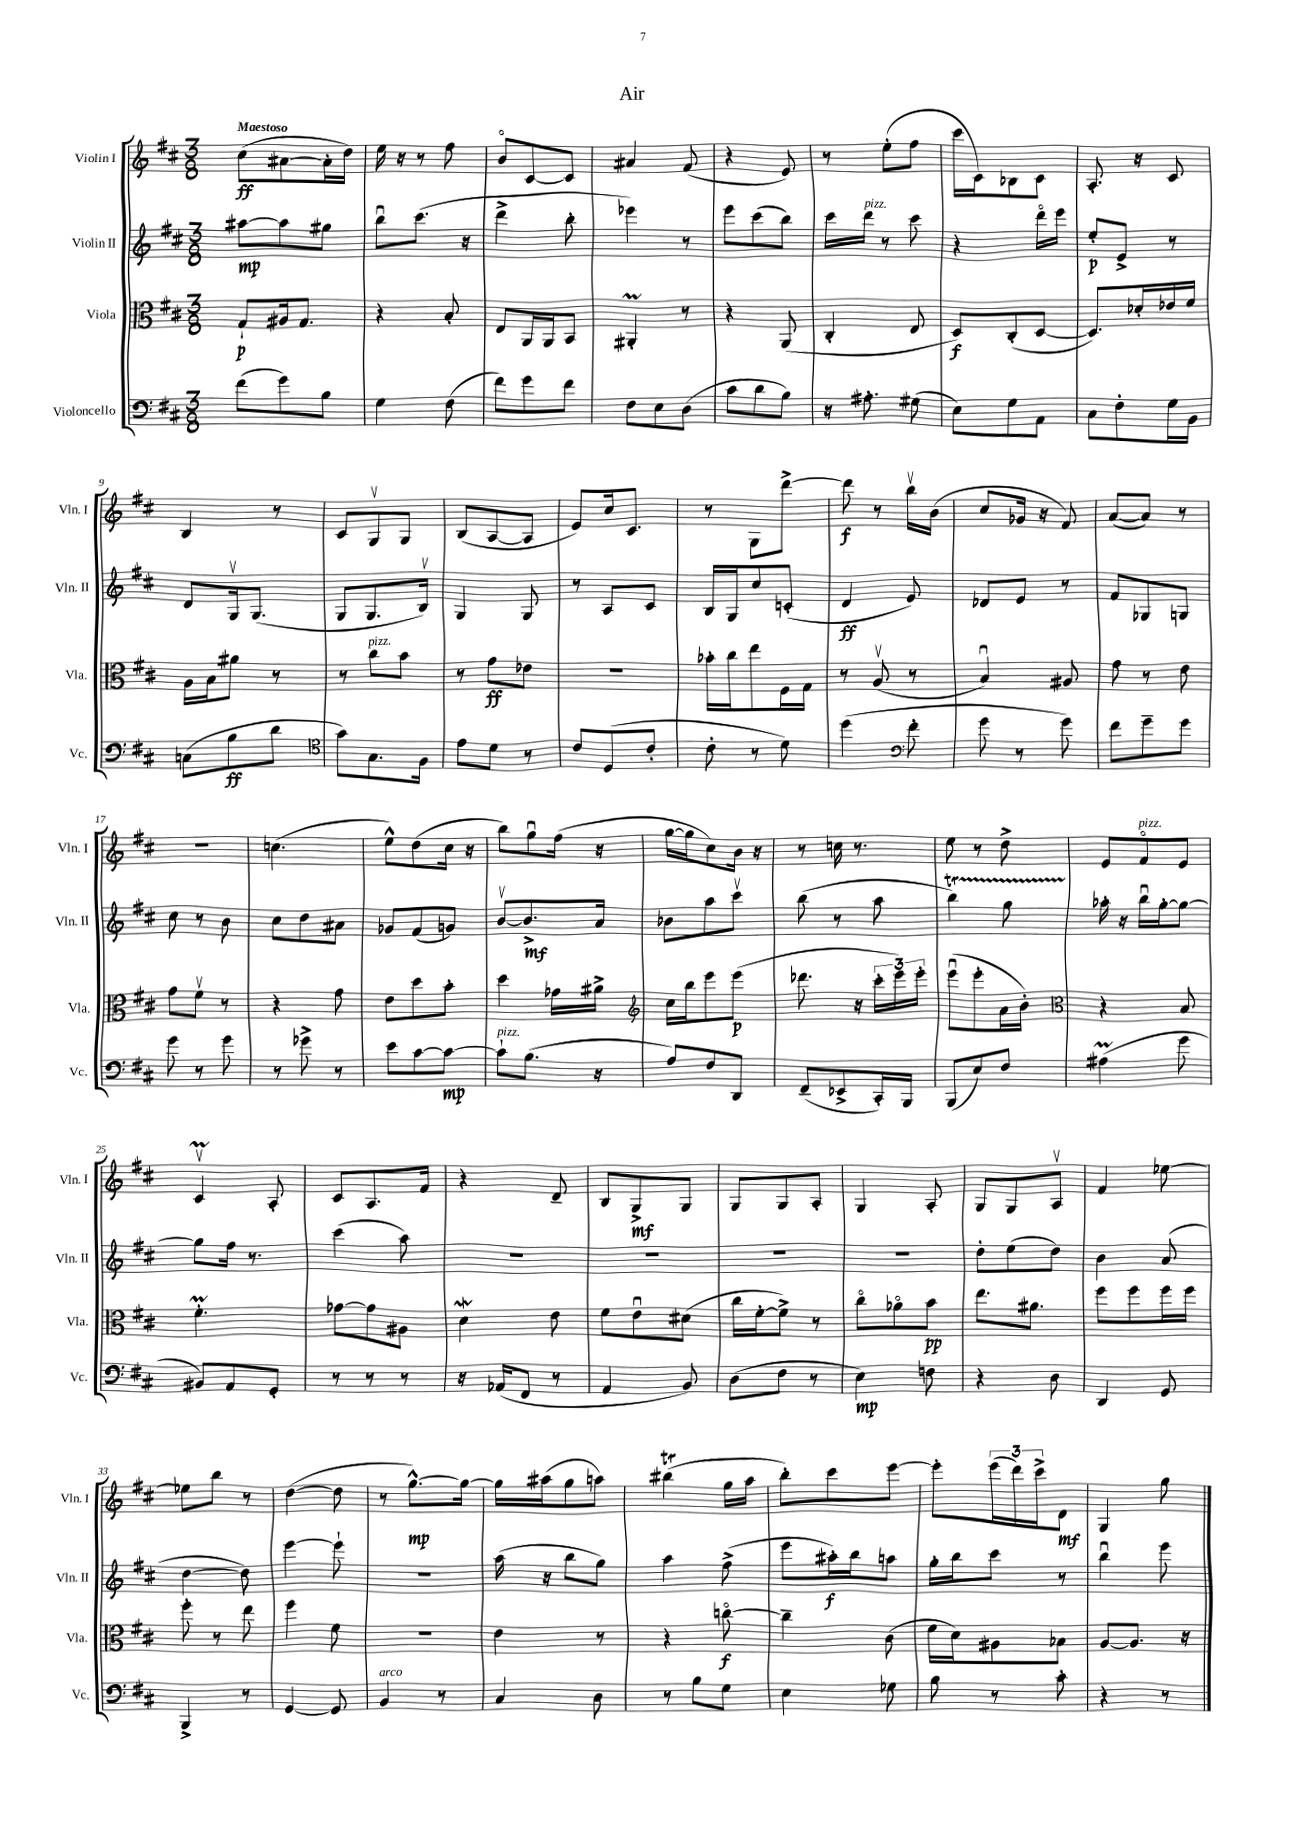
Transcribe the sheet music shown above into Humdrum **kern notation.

**kern	**kern	**kern	**kern
*staff4	*staff3	*staff2	*staff1
*clefF4	*clefC3	*clefG2	*clefG2
*k[f#c#]	*k[f#c#]	*k[f#c#]	*k[f#c#]
*M3/8	*M3/8	*M3/8	*M3/8
(8f#\L	8G`/L	[8aa#\L	(8cc#\L
8g\)	16A#/k	8aa#\]	[8a#\
.	8.G/J	.	.
8B\J	.	8gg#\J	16a#'\]L
.	.	.	16dd\JJ)
=	=	=	=
4G\	4r	8bbu\L	16ee\
.	.	.	16r
.	.	(8.ccc#\J	8r
(8F#\	8B'/	.	8ff#\
.	.	16r	.
=	=	=	=
8f#\L)	8E/L	4ddd^\	8bo/L
8g\	16AA/L	.	[8c#/
.	16AA/J	.	.
8f#\J	8BB/J	8bb'\	8c#/]J
=	=	=	=
8F#\L	4AA#'/	4eee-\)	4a#/
8E\	.	.	.
(8D\J	8r	8r	(8f#/
=	=	=	=
8c#\L	4r	8eee\L	4r
8d\	.	(8ccc#\	.
8B\J)	(8AA/	8bb\J)	8e/)
=	=	=	=
16r	4C#'/	16ccc#\LL	8r
8.A#'\	.	16ddd\JJ	.
.	.	8r	(8ee'\L
(8G#\	8E/	8ccc#\	8ff#\J
=	=	=	=
8E\L)	8D/L)	4r	16ccc#\LL
.	.	.	16c#\J)
8G\	(8C#'/	.	8B-\
8AA\J	[8D/J	16dddo\LL	8c#\J
.	.	16eee\JJ	.
=	=	=	=
8C#\L	8.D/]L)	8ee'/L	8.A'/
8F#'\	.	8e^/J	.
.	16d-'/L	.	16r
16G\L	16e-/	8r	8c#/
16BB\JJ	16f#/JJ	.	.
=	=	=	=
(8C\L	16A\LL	8d/L	4B/
.	16B\J	.	.
8B\	8a#\J	16Gv/k	.
.	.	(8.G/J	.
8d\J	8r	.	8r
=	=	=	=
*clefC4	*	*	*
8g\L)	8r	8G/L	8c#/L
8.G\	8cc#\L	8.G/	8Gv/
.	8b\J	.	8G/J
16F#\Jk	.	16Bv/Jk)	.
=	=	=	=
8e\L	8r	4G/	(8B/L
8d\J	8g\L	.	[8A/
8r	8e-\J	8G/	8A/]J
=	=	=	=
8c#/L	4.r	8r	8e/L)
(8D/	.	8A/L	16cc#/k
.	.	.	8.c#/J
8c#'/J	.	8c#/J	.
=	=	=	=
8c#'\	16b-'\LL	16B/LL	8r
.	16cc#\J	16G/J	.
8r	8ee\	8cc#/	8G\L
8d\)	16F#\L	(8c'/J	[8ddd^\J
.	16G\JJ	.	.
=	=	=	=
(4dd\	8r	4d/	8ddd\]
.	(8Av/	.	8r
*clefF4	*	*	*
8f#'\	8r	8e/)	16bbv\LL
.	.	.	(16b\JJ
=	=	=	=
8g\	4Bu/)	8d-/L	8cc#/L
8r	.	8e/J	16g-/Jk
.	.	.	16r
8g\)	8A#/	8r	8f#/)
=	=	=	=
8f#\L	8g\	8f#/L	([8a/L
8g~\	8r	8G-/	8a/]J)
8g\J	8e\	8G/J	8r
=	=	=	=
8g\	8g\L	8cc#\	4.r
8r	8f#v\J	8r	.
8g\	8r	8b\	.
=	=	=	=
8r	4r	8cc#\L	(4.cc\
8g-^\	.	8dd\	.
8r	8g\	8a#\J	.
=	=	=	=
8e\L	8e\L	8g-/L	8ee^^\L)
[8c#\	8dd\	(8f#/	(8dd\
8c#\_J	8b'\J	8g/J)	16cc#\Jk
.	.	.	16r
=	=	=	=
8c#`\]L	4dd\	[8bv/L	8bb\L)
(8.B\J	.	8.b^/]	8ggu\
.	16g-\LL	.	(16ff#\Jk
16r	16a#^\JJ	16a/Jk	16r
=	=	=	=
*	*clefG2	*	*
8A/L)	16cc#\LL	8b-\L	[16gg\LL
.	16bb\J	.	16gg\]J
8F#/	8eee\	8aa\	8cc#\)
8DD/J	(8eee\J	8ccc#v\J	16b\Jk
.	.	.	16r
=	=	=	=
(8FF#~/L	8.ddd-\	(8bb\	8r
8EE-^/	.	8r	16cc\
.	16r	.	8.r
16CC#'/L)	24ccc#'\LL	8aa\	.
.	24eee\)	.	.
16BBB/JJ	.	.	.
.	24eee'\JJ	.	.
=	=	=	=
(8BBB/L	(8eeeu\L	4bb\)	8ee\
8E/)	8eee'\	.	8r
8F#/J	16a\L	8gg\	8dd^\
.	16b'\JJ)	.	.
=	=	=	=
*	*clefC3	*	*
(4A#\	4r	16aa-'\	8e/L
.	.	16r	.
.	.	16bbu\LL	8f#o/
.	.	[16gg'\J	.
8g\	8B/	8gg\_J	8e/J
=	=	=	=
8BB#/L)	4.f#'\	8gg\]L	4c#v/
8AA/	.	16ff#\Jk	.
.	.	8.r	.
8GG'/J	.	.	8A'/
=	=	=	=
8r	[8g-\L	(4ccc#\	8c#/L
8r	8g-\]	.	8.A/
8r	8A#\J	8aa\)	.
.	.	.	16f#/Jk
=	=	=	=
16r	4d\	4.r	4r
(16AA-/LK	.	.	.
8FF#/J	.	.	.
8r	8e\	.	8d~/
=	=	=	=
4AA/	8f#\L	4.r	8B/L
.	8eu\	.	8G^/
8BB/)	(8d#\J	.	8G/J
=	=	=	=
(8D\L	16cc#\LL	4.r	8G/L
.	[16f#'\J	.	.
8F#\J	8f#^\]J)	.	8G/
8r	8r	.	8A'/J
=	=	=	=
4E\)	8cc#o\L	4.r	4G/
.	8a-o\	.	.
8F\	8b\J	.	8A'/
=	=	=	=
4r	8.ee\L	8dd'\L	8G/L
.	.	(8ee\	8G/
.	8.a#\J	.	.
8D\	.	8dd\J)	8Av/J
=	=	=	=
4DD/	8ff#\L	4b\	4f#/
.	8ff#\	.	.
8GG/	16ff#\L	(8a/	[8ee-\
.	16ff#\JJ	.	.
=	=	=	=
4BBB^/	8ff#'\	[4dd\	8ee-\]L
.	8r	.	8bb\J
8r	8ee\	8dd\])	8r
=	=	=	=
[4GG/	4ff#\	[4eee\	([4dd\
8GG/]	8f#\	8eee`\]	8dd\]
=	=	=	=
4BB/	4.r	4.r	8r
.	.	.	[8.gg^^\L)
8r	.	.	.
.	.	.	16gg\_Jk
=	=	=	=
4C#/	4e\	(16aa\	16gg\]LL
.	.	16r	(16aa#\J
.	.	8bb\L	8gg\
8D\	8r	8gg\J)	8aa\J)
=	=	=	=
8r	4r	4aa\	(4bb#\
8B\L	.	.	.
8G\J	[8cco\	(8ff#^\	16gg\LL
.	.	.	16aa\JJ
=	=	=	=
4E\	4cc~\]	8eee\L	8bb'\L)
.	.	16aa#'\L)	8ccc#\
.	.	16bb\J	.
8G-\	(8c#\	8aa\J	[8eee\J
=	=	=	=
8B\	16f#\LL	16gg'\LL	8eee'\]L
.	16d\J)	16bb\J	.
8r	8A#\	8ccc#\J	(24eee\L
.	.	.	24ddd\)
.	.	.	24ccc#^\J
8c#'\	8B-\J	8r	8d\J
=	=	=	=
4r	[8A/L	4bbu\	4G/
.	8.A/]J	.	.
8r	.	8eee\	8gg\
.	16r	.	.
==	==	==	==
*-	*-	*-	*-
